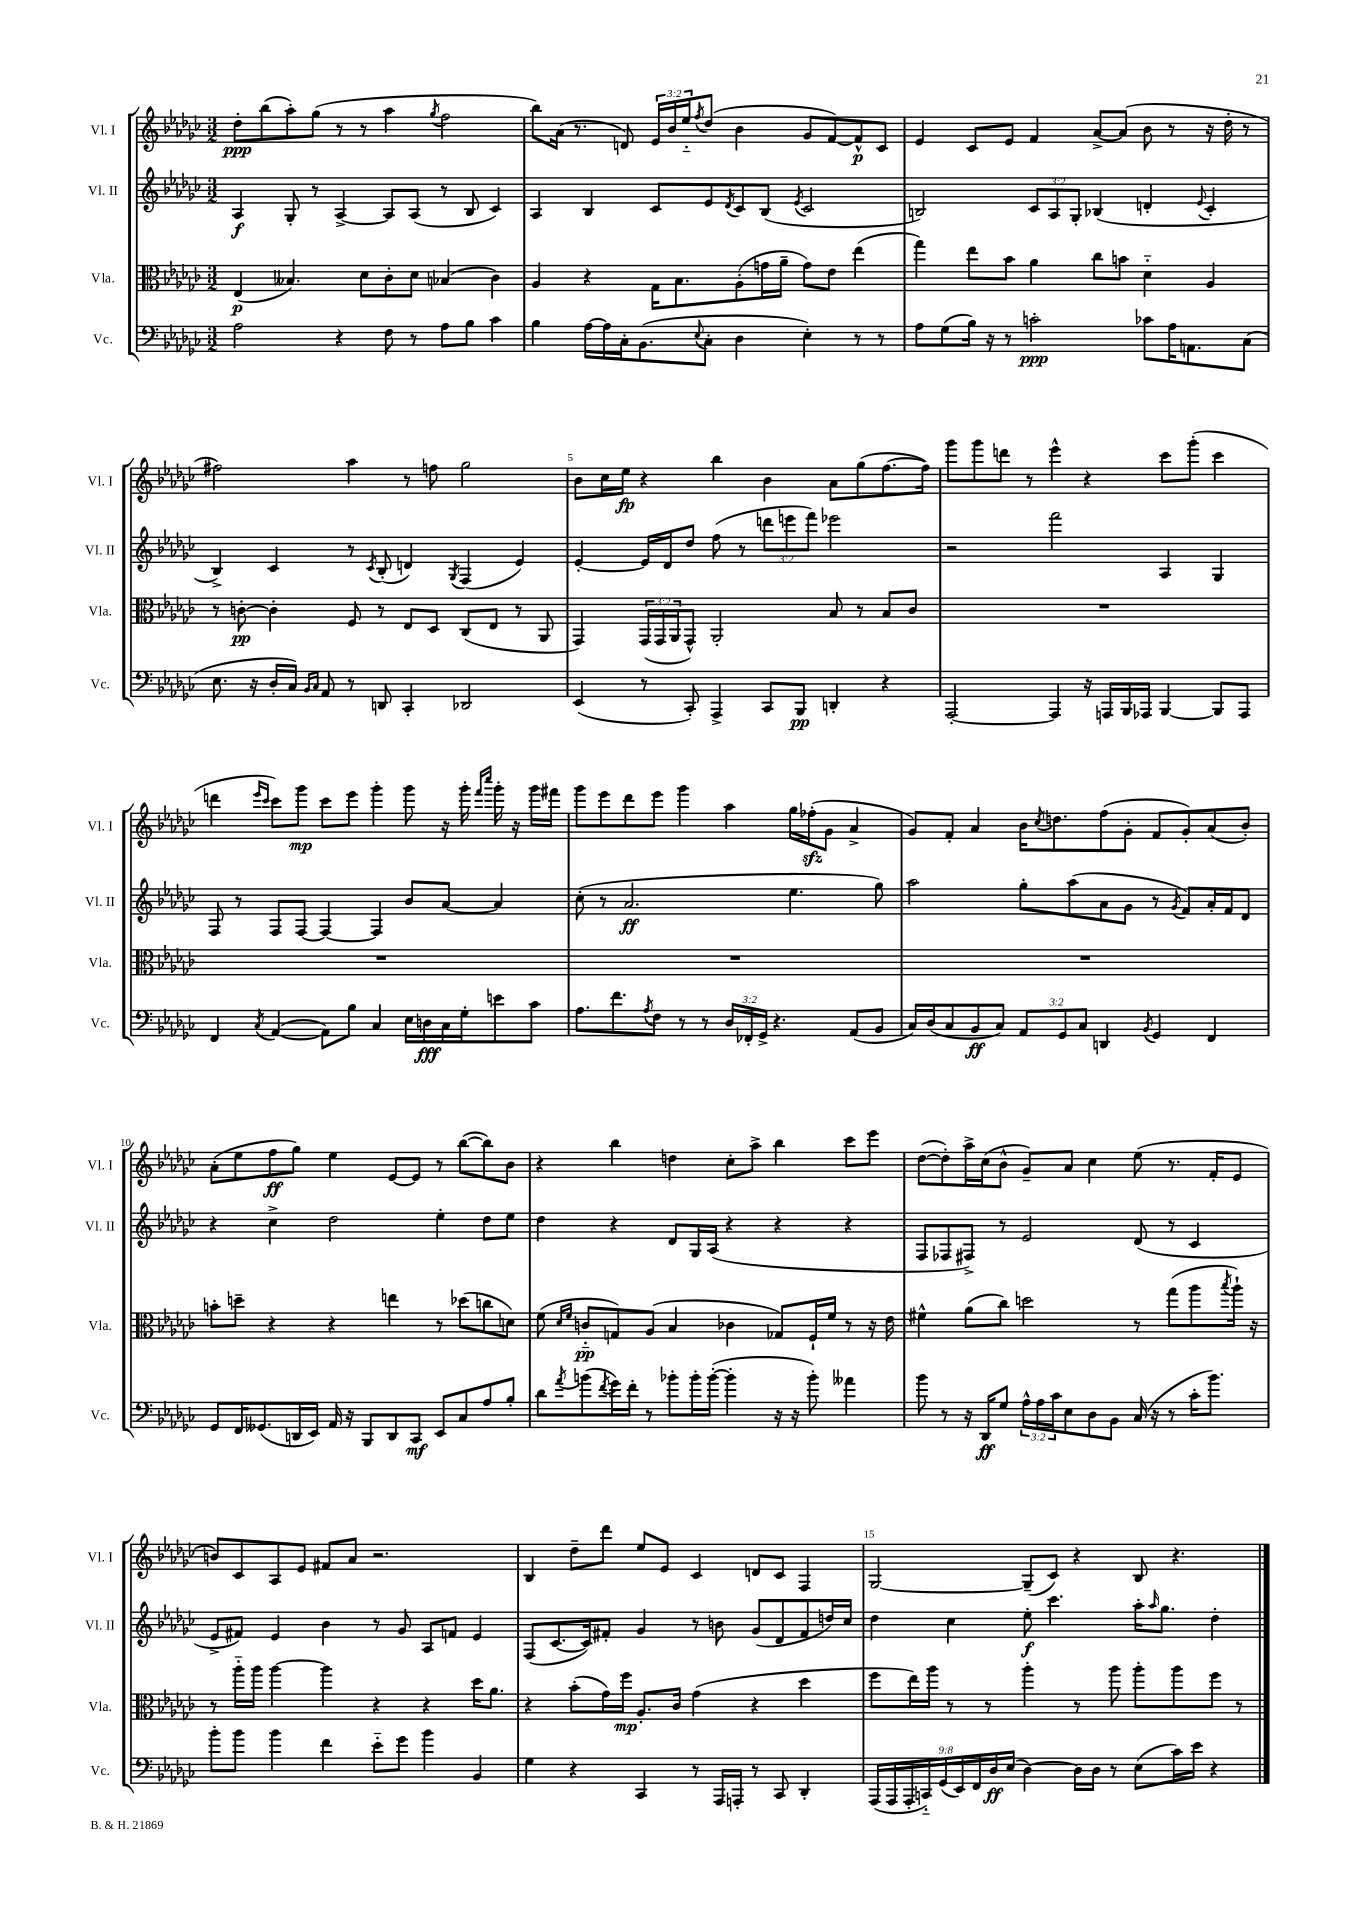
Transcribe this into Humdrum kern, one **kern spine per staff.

**kern	**dynam	**kern	**dynam	**kern	**dynam	**kern	**dynam
*part4	*part4	*part3	*part3	*part2	*part2	*part1	*part1
*staff4	*staff4	*staff3	*staff3	*staff2	*staff2	*staff1	*staff1
*I"Vc.	*	*I"Vla.	*	*I"Vl. II	*	*I"Vl. I	*
*I'Vc.	*	*I'Vla.	*	*I'Vl. II	*	*I'Vl. I	*
*clefF4	*	*clefC3	*	*clefG2	*	*clefG2	*
*k[b-e-a-d-g-c-]	*	*k[b-e-a-d-g-c-]	*	*k[b-e-a-d-g-c-]	*	*k[b-e-a-d-g-c-]	*
*M3/2	*	*M3/2	*	*M3/2	*	*M3/2	*
=1	=1	=1	=1	=1	=1	=1	=1
2A-\	.	(4E-/	p	4A-/	f	8dd-'\L	ppp
.	.	.	.	.	.	(8bb-\	.
.	.	4.B--X/)	.	8G-'/	.	8aa-'\)	.
.	.	.	.	8r	.	(8gg-\J	.
4r	.	.	.	[4A-^/	.	8r	.
.	.	8d-\L	.	.	.	8r	.
8F\	.	8c-'\	.	8A-/L]	.	4aa-\	.
8r	.	8d-\J	.	(8A-/J	.	.	.
.	.	.	.	.	.	8qgg-/	.
8A-\L	.	(4B-X/	.	8r	.	2ff\	.
8B-\J	.	.	.	8B-/	.	.	.
4c-\	.	4c-\)	.	4c-/)	.	.	.
=2	=2	=2	=2	=2	=2	=2	=2
4B-\	.	4A-/	.	4A-/	.	8bb-\L)	.
.	.	.	.	.	.	(16a-\Jk	.
.	.	.	.	.	.	8.r	.
[16A-\LL	.	4r	.	4B-/	.	.	.
16A-\]	.	.	.	.	.	.	.
16C-'\J	.	.	.	.	.	8dn/)	.
(8.BB-\	.	.	.	.	.	.	.
.	.	16G-\KL	.	8c-/L	.	24e-/LL	.
.	.	.	.	.	.	24b-/	.
.	.	8.B-\	.	.	.	.	.
.	.	.	.	.	.	24ee-/J	.
8qqE-/	.	.	.	.	.	8qff/	.
8C-'\J	.	.	.	8e-/	.	(8dd-/J	.
.	.	.	.	8qd-/	.	.	.
4D-\	.	(8A-'\	.	8c-/	.	4b-\	.
.	.	16gn\L	.	(8B-/J	.	.	.
.	.	16a-~\JJ	.	.	.	.	.
.	.	.	.	8qe-/	.	.	.
4E-'\)	.	8g\L)	.	2c-/	.	8g-/L	.
.	.	8e-\J	.	.	.	[8f/)	.
8r	.	(4ee-\	.	.	.	8f^^/]	p
8r	.	.	.	.	.	8c-/J	.
=3	=3	=3	=3	=3	=3	=3	=3
8A-\L	.	4gg-\)	.	2Bn/)	.	4e-/	.
(8G-\	.	.	.	.	.	.	.
16B-\Jk)	.	8ee-\L	.	.	.	8c-/L	.
16r	.	.	.	.	.	.	.
8r	.	8b-\J	.	.	.	8e-/J	.
2cn'\	ppp	4a-\	.	12c-/L	.	4f/	.
.	.	.	.	12A-/	.	.	.
.	.	.	.	12G-'/J	.	.	.
.	.	8cc-\L	.	(4B-X/	.	[8a-^/L	.
.	.	8bn\J	.	.	.	(8a-/J]	.
8c-X\L	.	4d-\	.	4dn'/	.	8b-\	.
16A-\K	.	.	.	.	.	8r	.
8.AAn\	.	.	.	.	.	.	.
.	.	.	.	8qqe-/	.	.	.
.	.	4A-/	.	4c-'/	.	16r	.
.	.	.	.	.	.	16dd-'\	.
(8C-\J	.	.	.	.	.	8r	.
!!LO:LB:g=z
=4	=4	=4	=4	=4	=4	=4	=4
8.E-\	.	8r	.	4B-^/)	.	2ff#X\)	.
.	.	[8cn'\	pp	.	.	.	.
16r	.	.	.	.	.	.	.
16D-'/LL	.	4c'\]	.	4c-/	.	.	.
16C-/JJ)	.	.	.	.	.	.	.
16qqBB-/LL	.	.	.	.	.	.	.
16qqC-/JJ	.	.	.	.	.	.	.
8AA-/	.	.	.	.	.	.	.
8r	.	8F/	.	8r	.	4aa-\	.
.	.	.	.	8qc-/	.	.	.
8DDn/	.	8r	.	(8B-'/	.	.	.
4CC-'/	.	8E-/L	.	4dn/)	.	8r	.
.	.	8D-/J	.	.	.	8ffn\	.
.	.	.	.	8qG-/	.	.	.
2DD-X/	.	(8C-/L	.	(4F/	.	2gg-\	.
.	.	8E-/J	.	.	.	.	.
.	.	8r	.	4e-/)	.	.	.
.	.	8AA-/	.	.	.	.	.
=5	=5	=5	=5	=5	=5	=5	=5
(4EE-/	.	4GG-/)	.	[4e-'/	.	8b-\L	.
.	.	.	.	.	.	16cc-\L	.
.	.	.	.	.	.	16ee-\JJ	fp
8r	.	(24GG-/LL	.	16e-/LL]	.	4r	.
.	.	24GG-/	.	.	.	.	.
.	.	.	.	16d-/J	.	.	.
.	.	24AA-/J	.	.	.	.	.
8CC-'/)	.	8GG-^^/J)	.	8dd-/J	.	.	.
4AAA-^/	.	2AA-'/	.	(8ff\	.	4bb-\	.
.	.	.	.	8r	.	.	.
8CC-/L	.	.	.	12dddn\L	.	4b-\	.
.	.	.	.	12eeen\	.	.	.
8BBB-/J	pp	.	.	.	.	.	.
.	.	.	.	12fff\J)	.	.	.
4DDn'/	.	8B-/	.	2eee-X\	.	8a-\L	.
.	.	8r	.	.	.	(8gg-\	.
4r	.	8B-/L	.	.	.	[8.ff\	.
.	.	8c-/J	.	.	.	.	.
.	.	.	.	.	.	16ff\Jk])	.
=6	=6	=6	=6	=6	=6	=6	=6
[2AAA-'/	.	1.r	.	2r	.	8ggg-\L	.
.	.	.	.	.	.	8ggg-\	.
.	.	.	.	.	.	8dddn\J	.
.	.	.	.	.	.	8r	.
4AAA-/]	.	.	.	2fff\	.	4eee-^^\	.
16r	.	.	.	.	.	4r	.
16AAAn/LL	.	.	.	.	.	.	.
16BBB-/	.	.	.	.	.	.	.
16AAA-X/JJ	.	.	.	.	.	.	.
[4BBB-/	.	.	.	4A-/	.	8ccc-\L	.
.	.	.	.	.	.	(8ggg-'\J	.
8BBB-/L]	.	.	.	4G-/	.	4ccc-\	.
8AAA-/J	.	.	.	.	.	.	.
!!LO:LB:g=z
=7	=7	=7	=7	=7	=7	=7	=7
4FF/	.	1.r	.	8F/	.	4dddn\	.
.	.	.	.	8r	.	.	.
.	.	.	.	.	.	16qqeee-/LL	.
8qC-/	.	.	.	.	.	16qqccc-/JJ	.
([4AA-/	.	.	.	8F/L	.	8ccc-\L)	.
.	.	.	.	[8F/J	.	8ggg-\J	mp
8AA-\L])	.	.	.	4F/_	.	8ccc-\L	.
8B-\J	.	.	.	.	.	8eee-\J	.
4C-/	.	.	.	4F/]	.	4ggg-'\	.
16E-\LL	.	.	.	8b-/L	.	8ggg-\	.
16Dn\	fff	.	.	.	.	.	.
16C-\	.	.	.	[8a-/J	.	16r	.
16G-'\J	.	.	.	.	.	16ggg-'\	.
.	.	.	.	.	.	16qqfff/LL	.
.	.	.	.	.	.	16qqcccc-/JJ	.
8en\	.	.	.	4a-/]	.	16ggg-'\	.
.	.	.	.	.	.	16r	.
8c-\J	.	.	.	.	.	16ggg-\LL	.
.	.	.	.	.	.	16fff#X\JJ	.
=8	=8	=8	=8	=8	=8	=8	=8
8.A-\L	.	1.r	.	(8cc-'\	.	8ggg-\L	.
.	.	.	.	8r	.	8eee-\	.
8.f\	.	.	.	.	.	.	.
.	.	.	.	2.a-/	ff	8ddd-\	.
8qA-/	.	.	.	.	.	.	.
8F\J	.	.	.	.	.	8eee-\J	.
8r	.	.	.	.	.	4ggg-\	.
8r	.	.	.	.	.	.	.
24D-/LL	.	.	.	.	.	4aa-\	.
24FF-X'/	.	.	.	.	.	.	.
24GG-^/JJ	.	.	.	.	.	.	.
4.r	.	.	.	.	.	.	.
.	.	.	.	4.ee-\	.	16gg-\LL	.
.	.	.	.	.	.	(16ff-Xzz'\J	.
.	.	.	.	.	.	8g-\J	.
(8AA-/L	.	.	.	.	.	4a-^/	.
8BB-/J	.	.	.	8gg-\)	.	.	.
=9	=9	=9	=9	=9	=9	=9	=9
16C-/LL)	.	1.r	.	2aa-\	.	8g-/L)	.
(16D-/J	.	.	.	.	.	.	.
8C-/	.	.	.	.	.	8f'/J	.
8BB-/	ff	.	.	.	.	4a-/	.
8C-/J)	.	.	.	.	.	.	.
12AA-/L	.	.	.	8gg-'\L	.	16b-\KL	.
.	.	.	.	.	.	8qcc-/	.
.	.	.	.	.	.	8.ddn\	.
12GG-/	.	.	.	.	.	.	.
.	.	.	.	(8aa-\	.	.	.
12C-/J	.	.	.	.	.	.	.
4DDn/	.	.	.	8a-\	.	(8ff\	.
.	.	.	.	8g-\J	.	8g-'\J	.
8qBB-/	.	.	.	.	.	.	.
4GG-/	.	.	.	8r	.	8f/L	.
.	.	.	.	8qg-/	.	.	.
.	.	.	.	8f/L)	.	8g-'/)	.
4FF/	.	.	.	16a-'/L	.	(8a-/	.
.	.	.	.	16f/J	.	.	.
.	.	.	.	8d-/J	.	8b-'/J)	.
!!LO:LB:g=z
=10	=10	=10	=10	=10	=10	=10	=10
8GG-/L	.	8bn'\L	.	4r	.	(8a-'\L	.
16FF/K	.	8ddn~\J	.	.	.	8ee-\	.
(8.GG--X/	.	.	.	.	.	.	.
.	.	4r	.	4cc-^\	.	8ff\	ff
16DDn/L	.	.	.	.	.	8gg-\J)	.
16EE-/JJ)	.	.	.	.	.	.	.
16AA-/	.	4r	.	2dd-\	.	4ee-\	.
16r	.	.	.	.	.	.	.
8BBB-/L	.	.	.	.	.	.	.
8DD/	.	4een\	.	.	.	[8e-/L	.
8CC-/J	mf	.	.	.	.	8e-/J]	.
8EE-/L	.	8r	.	4ee-'\	.	8r	.
8C-/	.	(8dd-X\L	.	.	.	([8bb-\L	.
8A-/	.	8ccn\	.	8dd-\L	.	8bb-\])	.
8B-'/J	.	8dn\J)	.	8ee-\J	.	8b-\J	.
=11	=11	=11	=11	=11	=11	=11	=11
8d-\L	.	(8f\	.	4dd-\	.	4r	.
.	.	16qqd-/LL	.	.	.	.	.
8qa-/	.	16qqf/JJ	.	.	.	.	.
(8bn\	.	8cn/L	pp	.	.	.	.
8qf/	.	.	.	.	.	.	.
16g-\L)	.	8Gn/)	.	4r	.	4bb-\	.
16f'\JJ	.	.	.	.	.	.	.
8r	.	(8A-/J	.	.	.	.	.
8b-X'\L	.	4B-/	.	8d-/L	.	4ddn\	.
16b-'\L	.	.	.	16G-/L	.	.	.
([16b-'\JJ	.	.	.	(16A-/JJ	.	.	.
4b-'\]	.	4c-X\	.	4r	.	8cc-'\L	.
.	.	.	.	.	.	8aa-^\J	.
16r	.	8G-X/L)	.	4r	.	4bb-\	.
16r	.	.	.	.	.	.	.
8b-'\)	.	16F`/L	.	.	.	.	.
.	.	16f/JJ	.	.	.	.	.
4a--X\	.	8r	.	4r	.	8ccc-\L	.
.	.	16r	.	.	.	8eee-\J	.
.	.	16e-\	.	.	.	.	.
=12	=12	=12	=12	=12	=12	=12	=12
8b-\	.	4f#X^^\	.	8F/L	.	([8dd-\L	.
8r	.	.	.	8F-X/	.	8dd-'\])	.
16r	.	(8a-\L	.	8F#X^/J)	.	16aa-^\L	.
16DD-/KL	ff	.	.	.	.	(16cc-\J	.
8G-/J	.	8cc-\J)	.	8r	.	8b-^^\J	.
24A-^^\LL	.	2ddn\	.	2e-/	.	8g-~/L)	.
24A-\	.	.	.	.	.	.	.
24c-\J	.	.	.	.	.	.	.
8E-\	.	.	.	.	.	8a-/J	.
8D-\	.	.	.	.	.	4cc-\	.
8BB-\J	.	.	.	.	.	.	.
(16C-/	.	8r	.	(8d-/	.	(8ee-\	.
16r	.	.	.	.	.	.	.
8r	.	(8gg-\L	.	8r	.	8.r	.
16c-'\KL	.	8aa-\	.	4c-/	.	.	.
8.b-\J)	.	.	.	.	.	16f'/KL	.
.	.	8qbb-/	.	.	.	.	.
.	.	16aa-`\Jk)	.	.	.	8e-/J	.
.	.	16r	.	.	.	.	.
!!LO:LB:g=z
=13	=13	=13	=13	=13	=13	=13	=13
8b-'\L	.	8r	.	8e-^/L	.	8bn/L)	.
8b-\J	.	16aa-\LL	.	8f#X/J)	.	8c-/	.
.	.	16aa-\JJ	.	.	.	.	.
4b-\	.	[4aa-\	.	4e-/	.	8A-/	.
.	.	.	.	.	.	8e-/J	.
4f\	.	4aa-\]	.	4b-\	.	8f#X/L	.
.	.	.	.	.	.	8a-/J	.
8e-\L	.	4r	.	8r	.	2.r	.
8g-\J	.	.	.	8g-/	.	.	.
4b-\	.	4r	.	8A-/L	.	.	.
.	.	.	.	8fn/J	.	.	.
4BB-/	.	16dd-\KL	.	4e-/	.	.	.
.	.	8.a-\J	.	.	.	.	.
=14	=14	=14	=14	=14	=14	=14	=14
4G-\	.	4r	.	(8F/L	.	4B-/	.
.	.	.	.	[8.c-/	.	.	.
4r	.	(8b-'\L	.	.	.	8dd-~\L	.
.	.	.	.	16c-/k])	.	.	.
.	.	16g-\L)	.	8f#X'/J	.	8ddd-\J	.
.	.	16ff\JJ	mp	.	.	.	.
4CC-/	.	8.A-'/L	.	4g-/	.	8ee-/L	.
.	.	.	.	.	.	8e-/J	.
.	.	16c-/Jk	.	.	.	.	.
8r	.	(4g-\	.	8r	.	4c-/	.
16AAA-/LL	.	.	.	8bn\	.	.	.
16AAAn'/JJ	.	.	.	.	.	.	.
8r	.	4r	.	(8g-/L	.	8dn/L	.
8CC-/	.	.	.	8d-/	.	8c-/J	.
4DD-'/	.	4dd-\	.	8f#/	.	4F/	.
.	.	.	.	16ddn/L)	.	.	.
.	.	.	.	16cc-/JJ	.	.	.
=15	=15	=15	=15	=15	=15	=15	=15
(18AAA-/LL	.	8ff\L	.	4dd-\	.	[2G-/	.
18AAA-/	.	.	.	.	.	.	.
18AAA-'/	.	.	.	.	.	.	.
.	.	16ee-\L)	.	.	.	.	.
18CCn/)	.	.	.	.	.	.	.
.	.	16aa-\JJ	.	.	.	.	.
(18GG-/	.	.	.	.	.	.	.
.	.	8r	.	4cc-\	.	.	.
18EE-/)	.	.	.	.	.	.	.
18FF/	.	.	.	.	.	.	.
.	.	8r	.	.	.	.	.
18D-/	ff	.	.	.	.	.	.
(18E-/JJ	.	.	.	.	.	.	.
[4D-\)	.	4aa-'\	.	8ee-'\	f	(8G-~/L]	.
.	.	.	.	4.ccc-\	.	8c-/J)	.
16D-\LL]	.	8r	.	.	.	4r	.
16D-\JJ	.	.	.	.	.	.	.
8r	.	8aa-\	.	.	.	.	.
(8E-\L	.	8aa-'\L	.	16aa-'\KL	.	8B-/	.
.	.	.	.	16qqaa-/	.	.	.
.	.	.	.	8.gg-\J	.	.	.
16c-\L)	.	8aa-\	.	.	.	4.r	.
16e-\JJ	.	.	.	.	.	.	.
4r	.	8ff\J	.	4dd-'\	.	.	.
.	.	8r	.	.	.	.	.
==	==	==	==	==	==	==	==
*-	*-	*-	*-	*-	*-	*-	*-
